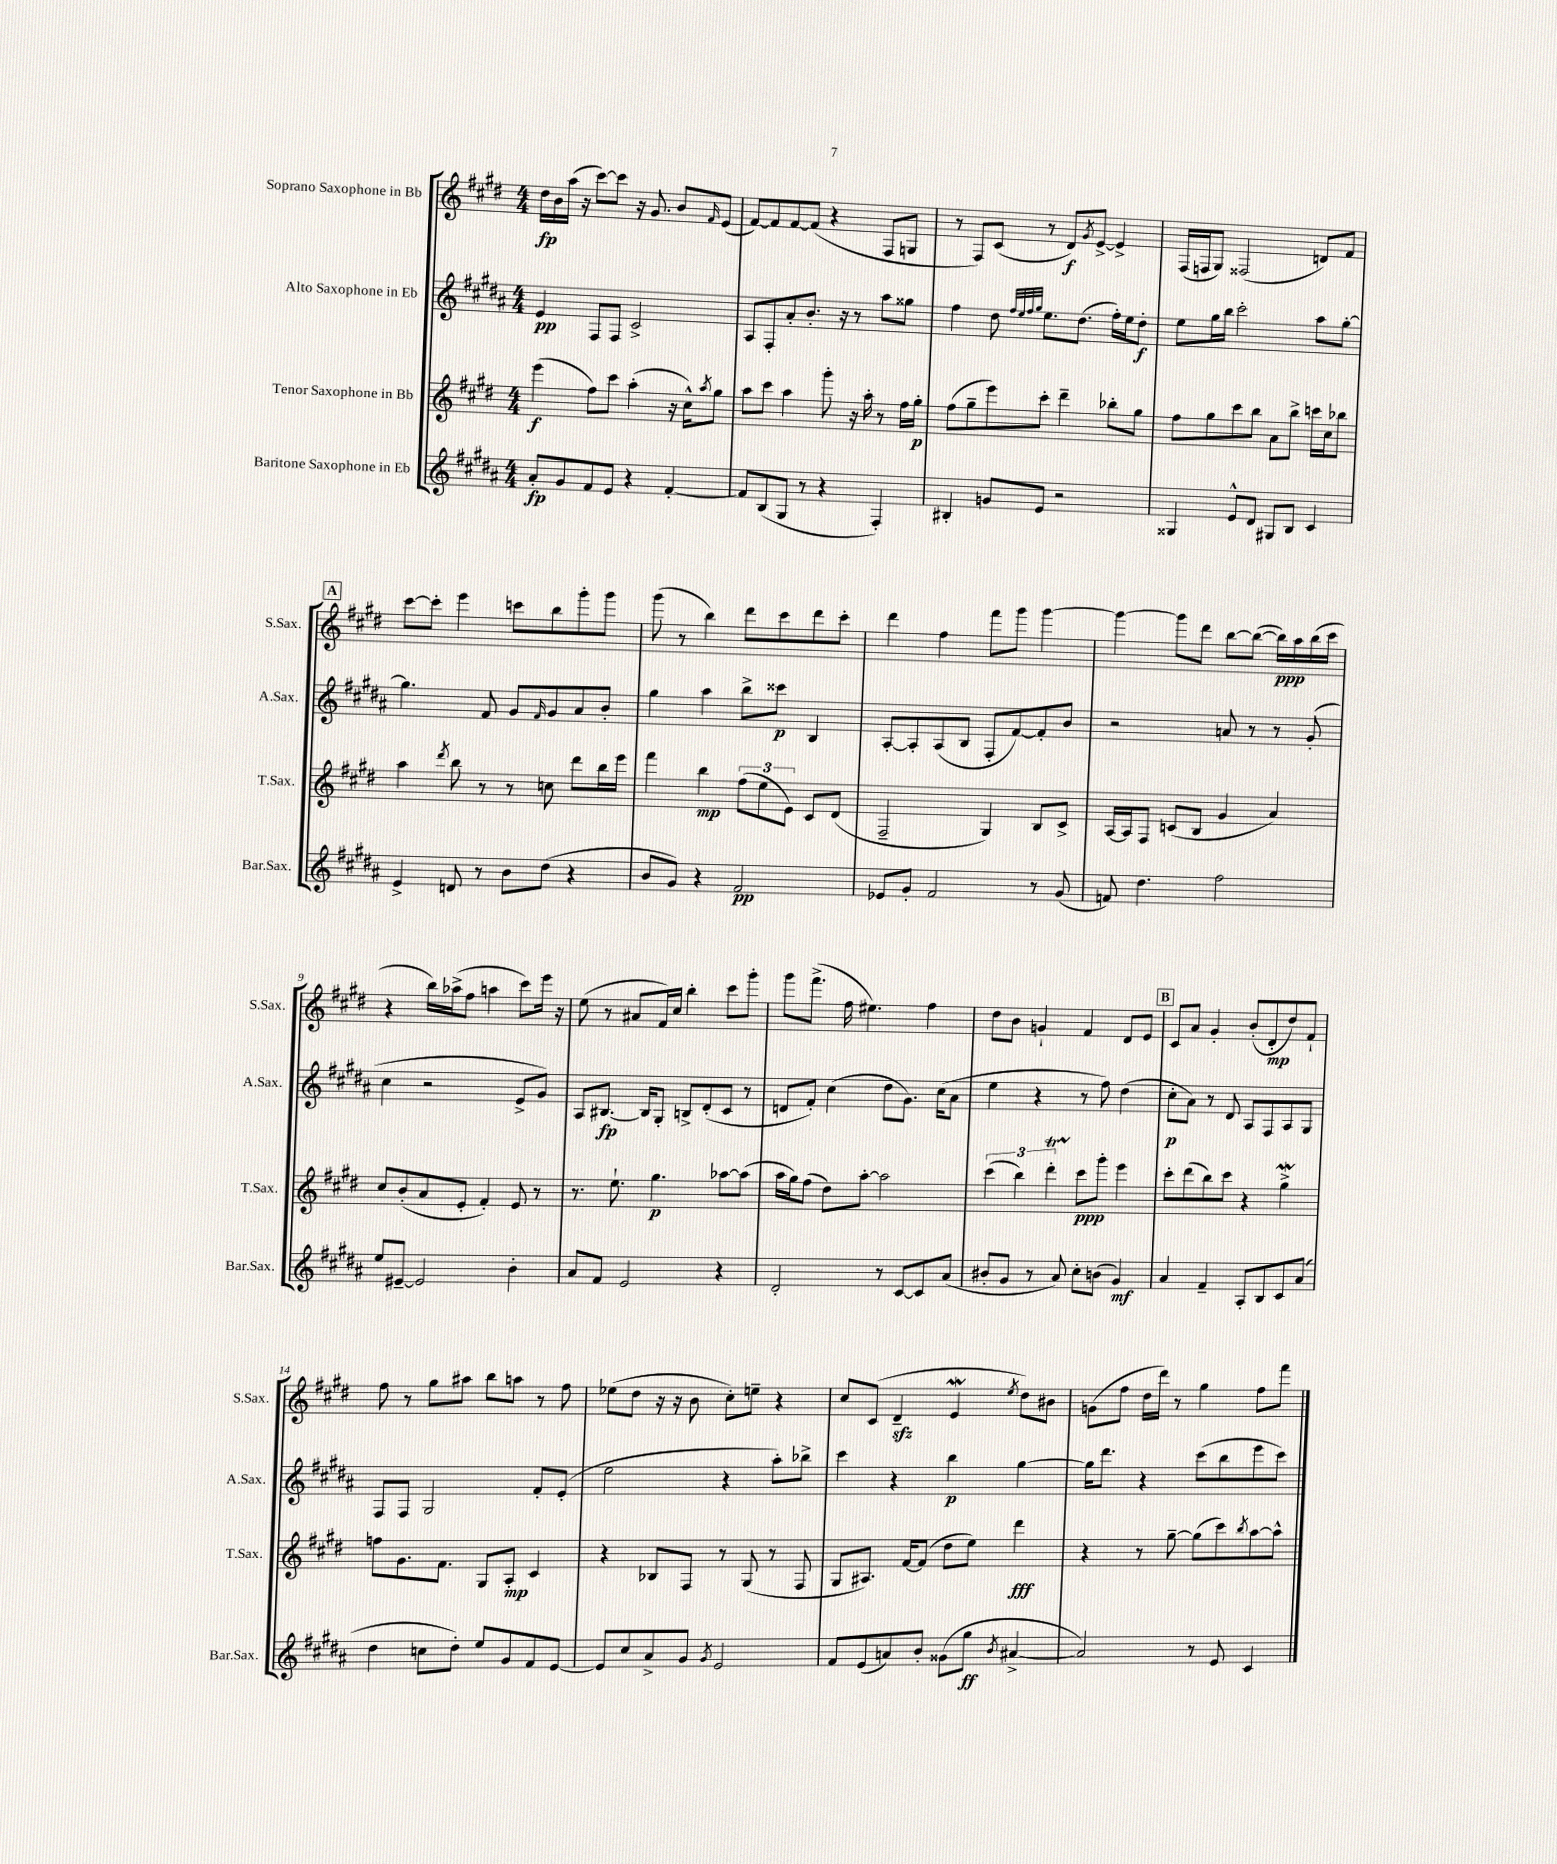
<<
\new StaffGroup <<
\new Staff = "s0" \with { instrumentName = "Soprano Saxophone in Bb" shortInstrumentName = "S.Sax." } {
    \clef treble \key e \major \numericTimeSignature \time 4/4
    dis''16\fp b'16 a''16( r16 cis'''8~) cis'''8 r16 gis'8. b'8 \grace { fis'16 } e'8( |
    fis'8~) fis'8 fis'8~ fis'8( r4 fis8 g8 |
    r8 fis8) cis'8( r8 dis'8\f) \acciaccatura { gis'8 } e'8~-> e'4-> |
    fis16( f16 gis8) fisis2( d'8) fis'8 |
    \mark \markup { \box "A" } cis'''8~ cis'''8-. e'''4 c'''8 b''8 gis'''8-. gis'''8 |
    gis'''8( r8 b''4) dis'''8 cis'''8 dis'''8 cis'''8-. |
    dis'''4 fis''4 fis'''8 gis'''8 gis'''4~ |
    gis'''4~ gis'''8 dis'''8 b''8~ b''8~( b''16\ppp) a''16 b''16( cis'''16 |
    r4 b''16) aes''16->( fis''8 a''4 cis'''8) e'''16 r16 |
    e''8( r8 ais'8 fis'16) cis''16 b''4-. cis'''8 gis'''8-. |
    gis'''8 fis'''8.->( fis''16 eis''4.) fis''4 |
    dis''8 b'8 g'4-! fis'4 dis'8 e'8 |
    \mark \markup { \box "B" } cis'8 a'8 gis'4-. b'8-.( dis'8-.\mp dis''8) fis'8-! |
    fis''8 r8 gis''8 ais''8 b''8 a''8 r8 fis''8 |
    ees''8( dis''8 r16 r16 b'8 cis''8-.) e''8-- r4 |
    cis''8 cis'8( dis'4--\sfz e'4\mordent \acciaccatura { e''8 } dis''8) bis'8 |
    g'8( fis''8 dis''16 dis'''16) r8 gis''4 fis''8 fis'''8 \bar "|." |
}
\new Staff = "s1" \with { instrumentName = "Alto Saxophone in Eb" shortInstrumentName = "A.Sax." } {
    \clef treble \key b \major \numericTimeSignature \time 4/4
    e'4\pp fis8 fis8 cis'2-> |
    ais8 fis8-. ais'8-. b'8.-. r16 r8 ais''8 gisis''8 |
    fis''4 dis''8 \grace { fis''32 e''32 fis''32 gis''32 } e''8. dis''8.( fis''16-.) e''16 dis''8-.\f |
    e''8 gis''16 b''16 cis'''2-. ais''8 gis''8~-. |
    \mark \markup { \box "A" } gis''4. fis'8 gis'8 \grace { fis'16 } gis'8 ais'8 b'8-. |
    gis''4 ais''4 b''8-> cisis'''8\p b4 |
    ais8~-. ais8-. ais8( b8 fis8-. fis'8~) fis'8-. b'8 |
    r2 a'8 r8 r8 gis'8-.( |
    cis''4 r2 e'8-> gis'8) |
    ais8 bis8.~\fp bis16 gis8-. b8-> dis'8-.( cis'8 r8 |
    d'8 fis'8-.) cis''4( dis''8 gis'8.) cis''16( ais'8 |
    e''4 r4 r8 fis''8) dis''4( |
    \mark \markup { \box "B" } cis''8-.\p ais'8) r8 dis'8 ais8 fis8 ais8 gis8 |
    fis8 fis8 gis2 fis'8-. e'8-.( |
    e''2 r4 ais''8-.) bes''8-> |
    cis'''4 r4 b''4\p gis''4~ |
    gis''16 dis'''8. r4 cis'''8( b''8 e'''8 cis'''8) \bar "|." |
}
\new Staff = "s2" \with { instrumentName = "Tenor Saxophone in Bb" shortInstrumentName = "T.Sax." } {
    \clef treble \key e \major \numericTimeSignature \time 4/4
    e'''4\f( fis''8) cis'''8 a''4-.( r16 cis''16-^) \acciaccatura { a''8 } gis''8 |
    a''8 cis'''8 a''4 gis'''8-. r16 a''16-. r8 fis''16 gis''16-.\p |
    fis''8( gis''8-- e'''8) cis'''8-. dis'''4-- bes''8-. gis''8 |
    fis''8 gis''8 cis'''8 b''8 a'8 b''8-> c'''16 cis''16 bes''8 |
    \mark \markup { \box "A" } a''4 \acciaccatura { dis'''8 } b''8 r8 r8 c''8 dis'''8 b''16 e'''16 |
    fis'''4 b''4\mp \tuplet 3/2 { fis''8( e''8 e'8) } cis'8 dis'8( |
    fis2-- gis4) b8 cis'8-> |
    a16~ a16 fis8 c'8( b8 gis'4 a'4) |
    cis''8 b'8-.( a'8 e'8-. fis'4-.) e'8 r8 |
    r8. e''8.-! gis''4.\p aes''8~ aes''8( |
    a''16 gis''16) fis''8( dis''8) a''8~-. a''2 |
    \tuplet 3/2 { cis'''4( b''4) dis'''4-.\startTrillSpan } cis'''8\stopTrillSpan\ppp gis'''8-. e'''4 |
    \mark \markup { \box "B" } cis'''8-. dis'''8( b''8) cis'''8 r4 gis''4->\mordent |
    f''8 gis'8. fis'8. gis8 a8-.\mp cis'4 |
    r4 bes8 fis8 r8 gis8( r8 fis8 |
    gis8 ais8.) fis'16~ fis'8( dis''8 e''8) dis'''4\fff |
    r4 r8 gis''8~-- gis''8( cis'''8) \acciaccatura { b''8 } a''8~ a''8-^ \bar "|." |
}
\new Staff = "s3" \with { instrumentName = "Baritone Saxophone in Eb" shortInstrumentName = "Bar.Sax." } {
    \clef treble \key b \major \numericTimeSignature \time 4/4
    ais'8-.\fp gis'8 fis'8 e'8 r4 fis'4~-. |
    fis'8 b8( gis8 r8 r4 fis4-.) |
    bis4-. g'8 e'8 r2 |
    gisis4 e'8-^ dis'8 gis8 b8 cis'4 |
    \mark \markup { \box "A" } e'4-> d'8 r8 b'8 dis''8( r4 |
    b'8 gis'8) r4 fis'2\pp |
    ees'8 gis'8-. fis'2 r8 gis'8( |
    f'8) dis''4. fis''2 |
    e''8 eis'8~-- eis'2 b'4-. |
    ais'8 fis'8 e'2 r4 |
    dis'2-. r8 cis'8~ cis'8 ais'8( |
    bis'8-. gis'8 r8 ais'8) cis''8-. b'8( gis'4\mf) |
    \mark \markup { \box "B" } ais'4 fis'4-- ais8-. b8 cis'8 ais'8( |
    dis''4 c''8 dis''8-.) e''8 gis'8 fis'8 e'8~ |
    e'8 cis''8 ais'8-> gis'8 \acciaccatura { gis'8 } e'2 |
    fis'8 e'8( a'8) b'8-. gisis'8( gis''8\ff \acciaccatura { b'8 } ais'4~-> |
    ais'2) r8 e'8 cis'4 \bar "|." |
}
>>
>>
